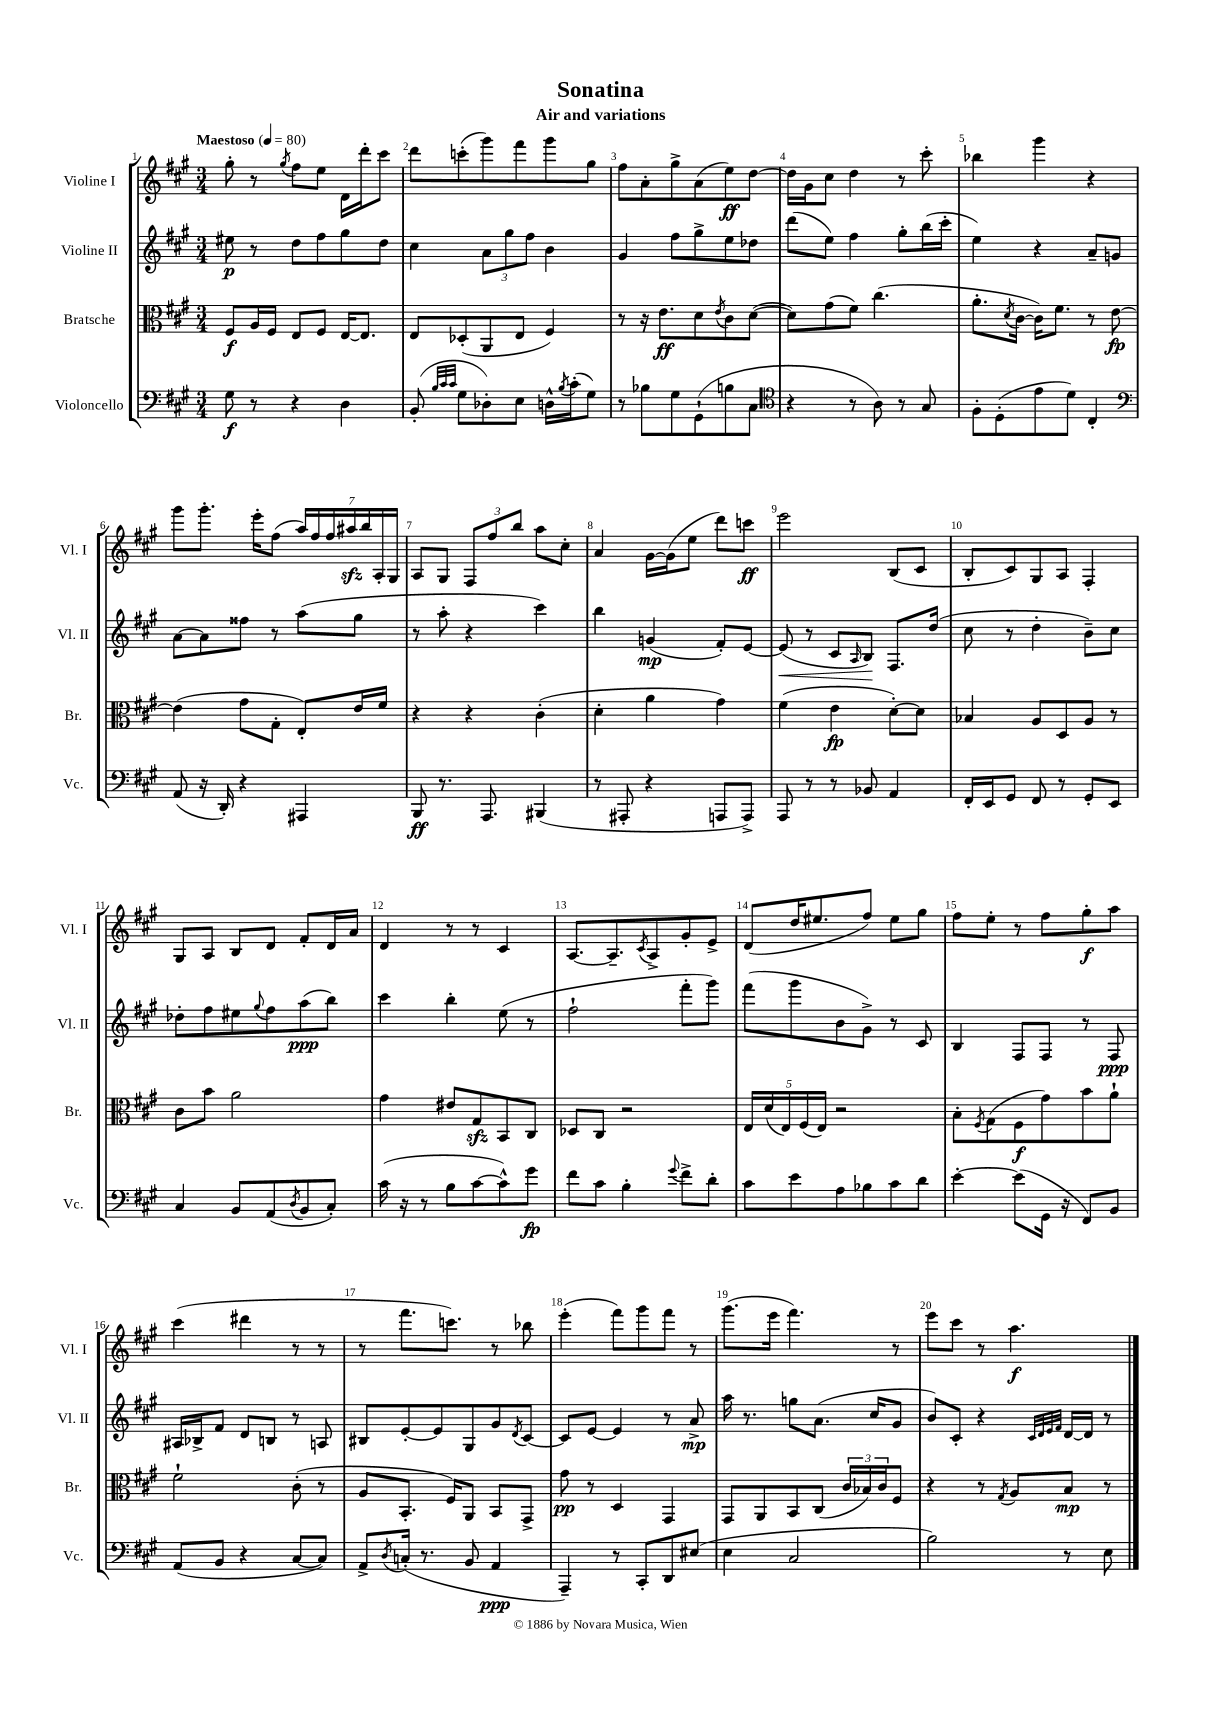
\header { title = "Sonatina" subtitle = "Air and variations" }
<<
\new StaffGroup <<
\new Staff = "s0" \with { instrumentName = "Violine I" shortInstrumentName = "Vl. I" } {
    \clef treble \key a \major \numericTimeSignature \time 3/4 \tempo "Maestoso" 4 = 80
    gis''8-. r8 \acciaccatura { gis''8 } fis''8 e''8 d'16 d'''16-. cis'''8 |
    d'''8 c'''8-.( gis'''8) fis'''8 gis'''8 gis''8 |
    fis''8 a'8-. gis''8-> a'8( e''8\ff) d''8~ |
    d''16 gis'16 cis''8 d''4 r8 cis'''8-. |
    bes''4 gis'''4 r4 |
    gis'''8 gis'''8.-. e'''16-. fis''8( \tuplet 7/4 { a''16) fis''16 fis''16 ais''16\sfz b''16 a16-. gis16 } |
    a8 gis8 \tuplet 3/2 { fis8 fis''8 b''8 } a''8 cis''8-. |
    a'4 gis'16~ gis'16( e''8 d'''8) c'''8\ff |
    e'''2 b8( cis'8 |
    b8-. cis'8) gis8 a8 fis4-. |
    gis8 a8 b8 d'8 fis'8-. d'16 a'16 |
    d'4 r8 r8 cis'4 |
    a8.~ a8.-- \acciaccatura { cis'8 } a8-> gis'8-. e'8-> |
    d'8( d''16 eis''8. fis''8) eis''8 gis''8 |
    fis''8 e''8-. r8 fis''8 gis''8-.\f a''8 |
    cis'''4( dis'''4 r8 r8 |
    r8 fis'''8. c'''8.) r8 bes''8 |
    e'''4-.( fis'''8) gis'''8 fis'''8 r8 |
    gis'''8.( e'''16 fis'''4.) r8 |
    e'''8 cis'''8 r8 a''4.\f \bar "|." |
}
\new Staff = "s1" \with { instrumentName = "Violine II" shortInstrumentName = "Vl. II" } {
    \clef treble \key a \major \numericTimeSignature \time 3/4
    eis''8\p r8 d''8 fis''8 gis''8 d''8 |
    cis''4 \tuplet 3/2 { a'8 gis''8 fis''8 } b'4 |
    gis'4 fis''8 gis''8-> e''8 des''8 |
    d'''8( e''8) fis''4 gis''8-. b''16( cis'''16-. |
    e''4) r4 a'8-- g'8 |
    a'8~ a'8 fisis''8 r8 a''8( gis''8 |
    r8 a''8-. r4 cis'''4) |
    b''4 g'4\mp( fis'8-.) e'8~ |
    e'8\<( r8 cis'8 \grace { a16 } b8\!) fis8. d''16( |
    cis''8 r8 d''4-. b'8--) cis''8 |
    des''8-. fis''8 eis''8 \appoggiatura { gis''8 } fis''8 a''8\ppp( b''8) |
    cis'''4 b''4-. e''8( r8 |
    fis''2-! fis'''8-. gis'''8) |
    fis'''8( gis'''8 b'8 gis'8->) r8 cis'8 |
    b4 fis8 fis8 r8 fis8\ppp |
    ais16 bes16-> fis'8 d'8 b8 r8 a8 |
    bis8 e'8~-. e'8 gis8 gis'8 \acciaccatura { d'8 } cis'8~ |
    cis'8 e'8~ e'4 r8 a'8->\mp |
    a''16 r8. g''8 a'8.( cis''16 gis'8 |
    b'8) cis'8-. r4 \grace { cis'32 d'32 e'32 fis'32 } d'16~ d'16 r8 \bar "|." |
}
\new Staff = "s2" \with { instrumentName = "Bratsche" shortInstrumentName = "Br." } {
    \clef alto \key a \major \numericTimeSignature \time 3/4
    fis8\f a16 fis16 e8 fis8 e16~ e8. |
    e8 des8-.( a,8 e8 fis4) |
    r8 r16 e'8.\ff d'8 \acciaccatura { e'8 } cis'8 d'8~( |
    d'8) gis'8( fis'8) cis''4.( |
    a'8.-. \acciaccatura { d'8 } cis'16~ cis'16) fis'8. r8 e'8~\fp |
    e'4( gis'8 gis8-. e8-.) e'16 fis'16 |
    r4 r4 cis'4-.( |
    d'4-. a'4 gis'4) |
    fis'4( e'4\fp d'8~-.) d'8 |
    bes4 a8 d8 a8 r8 |
    cis'8 b'8 a'2 |
    gis'4 eis'8 gis8\sfz b,8 cis8 |
    des8 cis8 r2 |
    \tuplet 5/4 { e16 d'16( e16) fis16( e16) } r2 |
    b8-. \acciaccatura { fis8 } gis8( fis8\f gis'8) b'8 a'8-! |
    fis'2-! cis'8-.( r8 |
    a8 b,8.-. fis16) a,8 b,8 gis,8-> |
    gis'8\pp r8 d4 gis,4 |
    gis,8 a,8 b,8 cis8( \tuplet 3/2 { cis'16 bes16) cis'16 } fis8 |
    r4 r8 \acciaccatura { gis8 } a8 b8\mp r8 \bar "|." |
}
\new Staff = "s3" \with { instrumentName = "Violoncello" shortInstrumentName = "Vc." } {
    \clef bass \key a \major \numericTimeSignature \time 3/4
    gis8\f r8 r4 d4 |
    b,8-.( \grace { b32 cis'32 cis'32 } gis8 des8-.) e8 d16-^ \acciaccatura { b8 } cis'16-.( gis8) |
    r8 bes8 gis8 gis,8-!( b8 cis8 |
    \clef tenor r4 r8 a8) r8 gis8 |
    fis8-. d8-.( e'8 d'8) cis4-. |
    \clef bass a,8( r16 d,16-.) r4 ais,,4 |
    b,,8\ff r8. a,,8. bis,,4( |
    r8 ais,,8-. r4 a,,8 a,,8->) |
    a,,8 r8 r8 bes,8 a,4 |
    fis,16-. e,16 gis,8 fis,8 r8 gis,8-. e,8 |
    cis4 b,8 a,8( \acciaccatura { d8 } b,8 cis8-.) |
    cis'16( r16 r8 b8 cis'8~ cis'8-^) gis'8\fp |
    fis'8 cis'8 b4-. \appoggiatura { gis'8 } fis'8-> d'8-. |
    cis'8 e'8 a8 bes8 cis'8 d'8 |
    e'4~-. e'8( gis,16 r16 fis,8) b,8 |
    a,8( b,8 r4 cis8~ cis8) |
    a,8-> \acciaccatura { d8 } c16-.( r8. b,8 a,4\ppp |
    a,,4--) r8 cis,8-. d,8 eis8( |
    e4 cis2 |
    b2) r8 e8 \bar "|." |
}
>>
>>
\layout { \context { \Score \override BarNumber.break-visibility = ##(#f #t #t) barNumberVisibility = #all-bar-numbers-visible } }
